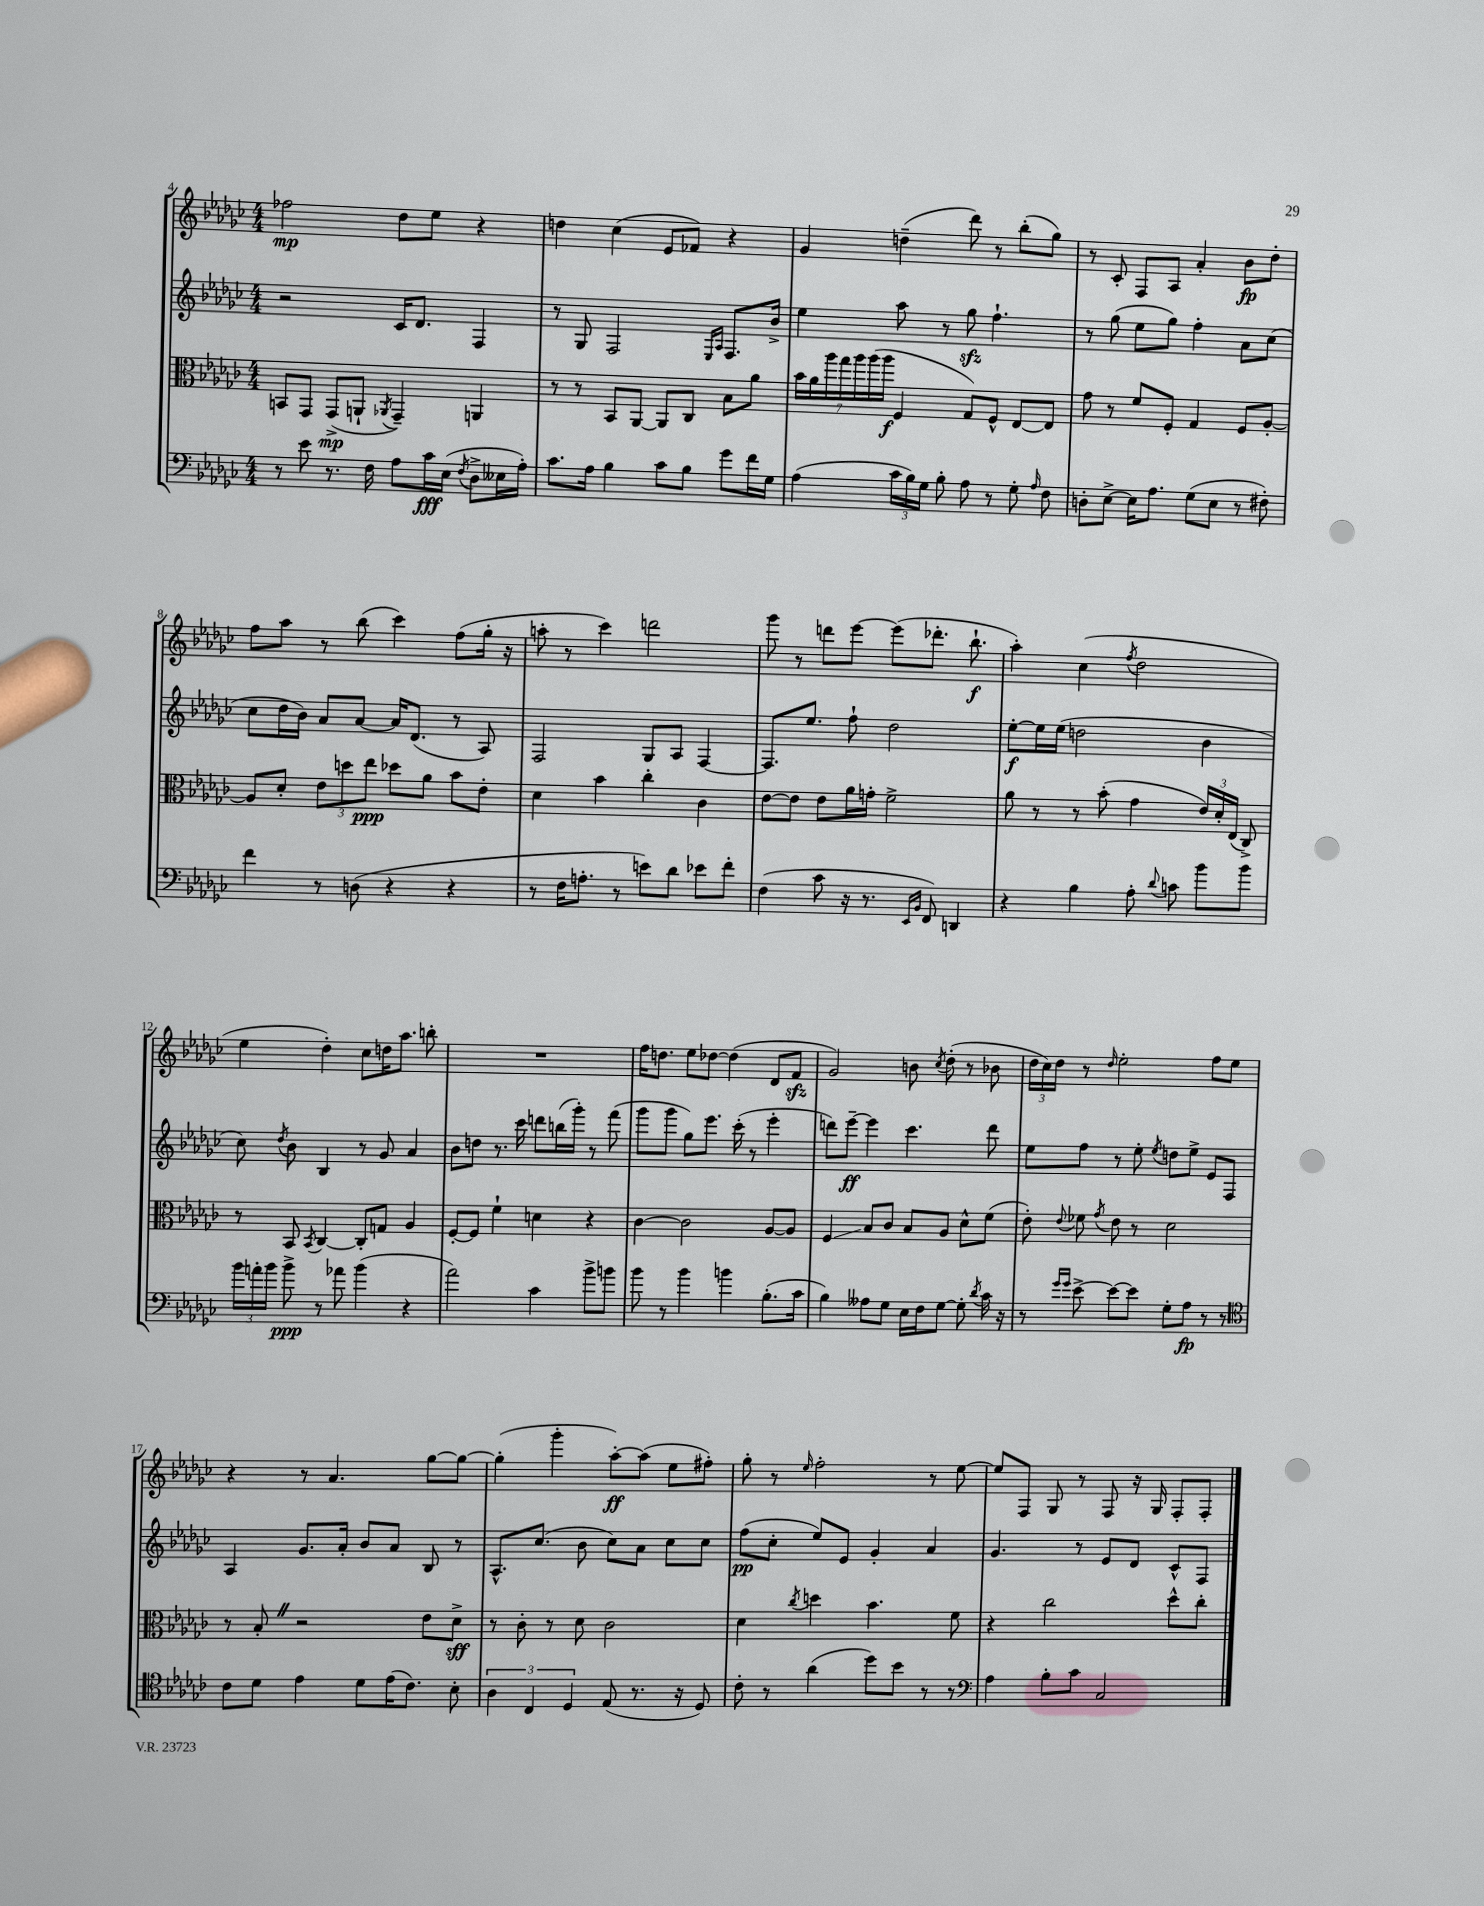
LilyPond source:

<<
\new StaffGroup <<
\new Staff = "s0" {
    \clef treble \key ges \major \numericTimeSignature \time 4/4
    \autoBeamOff fes''2\mp des''8[ ees''8] r4 |
    d''4 ces''4( ees'8[ fes'8]) r4 |
    ges'4 d''4--( des'''8) r8 bes''8[-.( ges''8]) |
    r8 ces'8-. f8[ aes8] aes'4-. bes'8[\fp des''8]-. |
    f''8[ aes''8] r8 bes''8( ces'''4) f''8[( ges''16]-. r16 |
    a''8-. r8 ces'''4) d'''2 |
    ges'''8 r8 d'''8[ ees'''8]~ ees'''8[( des'''8.]-. bes''8.-!\f |
    aes''4-.) ces''4( \acciaccatura { f''8 } des''2 |
    ees''4 des''4-.) ces''8[ d''16 aes''8.] b''8-. |
    R1 |
    f''16[ d''8.] ees''8[ des''8]~ des''4( des'8[ f'8]\sfz |
    ges'2) b'8 \acciaccatura { ces''8 } des''8-.( r8 bes'8 |
    \tuplet 3/2 { des''16[ ces''16) des''16] } r8 \grace { des''16 } ees''2-. f''8[ ees''8] |
    r4 r8 aes'4. ges''8[~ ges''8]~ |
    ges''4-.( ges'''4-. aes''8[~-.\ff) aes''8]( ees''8[ fis''8]-.) |
    ges''8-. r8 \grace { ees''16 } f''2-. r8 ees''8~ |
    ees''8[ f8] ges8 r8 f8 r16 ges16 f8[-. f8]-. \bar "|." |
}
\new Staff = "s1" {
    \clef treble \key ges \major \numericTimeSignature \time 4/4
    \autoBeamOff r2 ces'16[ des'8.] f4 |
    r8 ges8 f2 \grace { ees16[ aes16] } f8.[ bes'16]-> |
    ees''4 aes''8 r8 ges''8\sfz f''4.-! |
    r8 ges''8( ees''8[ ges''8]) f''4-. aes'8[ ces''8]( |
    ces''8[ des''16 bes'16]) aes'8[ aes'8]~ aes'16[ des'8.]( r8 aes8) |
    f2 ges8[ aes8] f4~ |
    f8.[ ees''8.] f''8-! des''2 |
    ees''8[~-.\f ees''16 ees''16]( d''2 bes'4 |
    ces''8) \acciaccatura { des''8 } bes'8 bes4 r8 ges'8 aes'4 |
    bes'8[ d''8] r8. ces'''16 d'''8[ b''16( ges'''16]-.) r8 f'''8( |
    ges'''8[ ges'''8] ges''8[) ees'''8.] ces'''16-.( r8 ees'''4-. |
    d'''8[) ees'''8]~--\ff ees'''4 ces'''4. d'''8 |
    ees''8[ f''8] r8 ees''8-. \acciaccatura { ees''8 } d''8[ ees''8]-> ees'8[ f8] |
    aes4 ges'8.[ aes'16]-. bes'8[ aes'8] bes8 r8 |
    aes8.[-^ ces''8.]( bes'8 ces''8[) aes'8] ces''8[ ces''8] |
    f''8[\pp( ces''8]-. ees''8[) ees'8] ges'4-. aes'4 |
    ges'4. r8 ees'8[ des'8] ces'8[-^ f8] \bar "|." |
}
\new Staff = "s2" {
    \clef alto \key ges \major \numericTimeSignature \time 4/4
    \autoBeamOff b,8[ ges,8] ges,8[->\mp( a,8]-! \acciaccatura { aes,8 } ges,4--) a,4 |
    r8 r8 bes,8[ aes,8]~ aes,8[ ces8] bes8[ aes'8] |
    \tuplet 7/4 { bes'16[ aes'16 aes''16 ges''16 aes''16 aes''16( aes''16]\f } f4 ges8[) f8]-^ ees8[~ ees8] |
    ges'8 r8 f'8[ f8]-. ges4 f8[ aes8]~-. |
    aes8[ des'8]-. \tuplet 3/2 { ees'8[ d''8 ees''8]\ppp } des''8[ aes'8] bes'8[ ees'8]-. |
    des'4 bes'4 ces''4-. ces'4 |
    ees'8[~ ees'8] ees'8[ aes'16 g'16]-. f'2-> |
    aes'8 r8 r8 bes'8-.( ges'4 \tuplet 3/2 { ees'16[) des'16-. ees16]( } ces8->) |
    r8 bes,8 \acciaccatura { bes,8 } ces4~ ces8[-. g8] aes4 |
    f8[~-. f8] f'4-! d'4 r4 |
    ces'4~ ces'2 aes8[~ aes8] |
    f4\glissando bes8[ ces'8] bes8[ aes8] des'8[-^ f'8]( |
    ees'8-.) \appoggiatura { ees'8 } fes'8 \acciaccatura { ges'8 } ees'8 r8 des'2 |
    r8 bes8-. \once \override BreathingSign.text = \markup { \musicglyph "scripts.caesura.straight" } \breathe r2 ees'8[ des'8]->\sff |
    r8 ces'8-. r8 des'8 ces'2 |
    des'4 \acciaccatura { ces''8 } d''4 bes'4. f'8 |
    r4 ces''2 des''8[-^ ces''8]-. \bar "|." |
}
\new Staff = "s3" {
    \clef bass \key ges \major \numericTimeSignature \time 4/4
    \autoBeamOff r8 ees'8 r8. f16 aes8[ ces'16\fff ees16]( \acciaccatura { f8 } des8[-> eeses16 aes16]-.) |
    ces'8.[ aes16] bes4 ces'8[ bes8] ges'8[ f'16 ges16] |
    aes4( \tuplet 3/2 { ces'16[ bes16) ges16] } bes8-. aes8 r8 ges8-. \grace { aes16 } f8 |
    d8[-. ees8]~-> ees16[ aes8.] ges8[( ees8] r8 fis8-.) |
    f'4 r8 d8( r4 r4 |
    r8 f16[ a8.]-. r8 e'8[) des'8] ees'8[ f'8]-. |
    f4( ces'8 r16 r8. \grace { ees,16[ bes,16] } f,8) d,4 |
    r4 bes4 aes8-. \appoggiatura { des'8 } c'8 bes'8[ bes'8] |
    \tuplet 3/2 { bes'16[ a'16-. bes'16] } bes'8->\ppp r8 aes'8 bes'4( r4 |
    aes'2) ces'4 bes'8[-> b'8] |
    bes'8 r8 bes'4 b'4 bes8.[-.( ces'16] |
    bes4) aeses8[ ges8] ees16[ f16 ges8]~ ges8-. \acciaccatura { des'8 } ces'16 r16 |
    r8 \grace { ges'16[ ges'16] } ees'8~-> ees'8[~ ees'8] ges8[-. aes8]\fp r8 r8 |
    \clef tenor ces'8[ des'8] ees'4 des'8[ ees'16( ces'8.]) bes8-. |
    \tuplet 3/2 { aes4 ces4 des4 } ees8( r8. r16 des8) |
    ces'8-. r8 aes'4( des''8[) bes'8] r8 r8 |
    \clef bass aes4 bes8[-. ces'8] ces2 \bar "|." |
}
>>
>>
\layout { \context { \Score currentBarNumber = #4 } }
